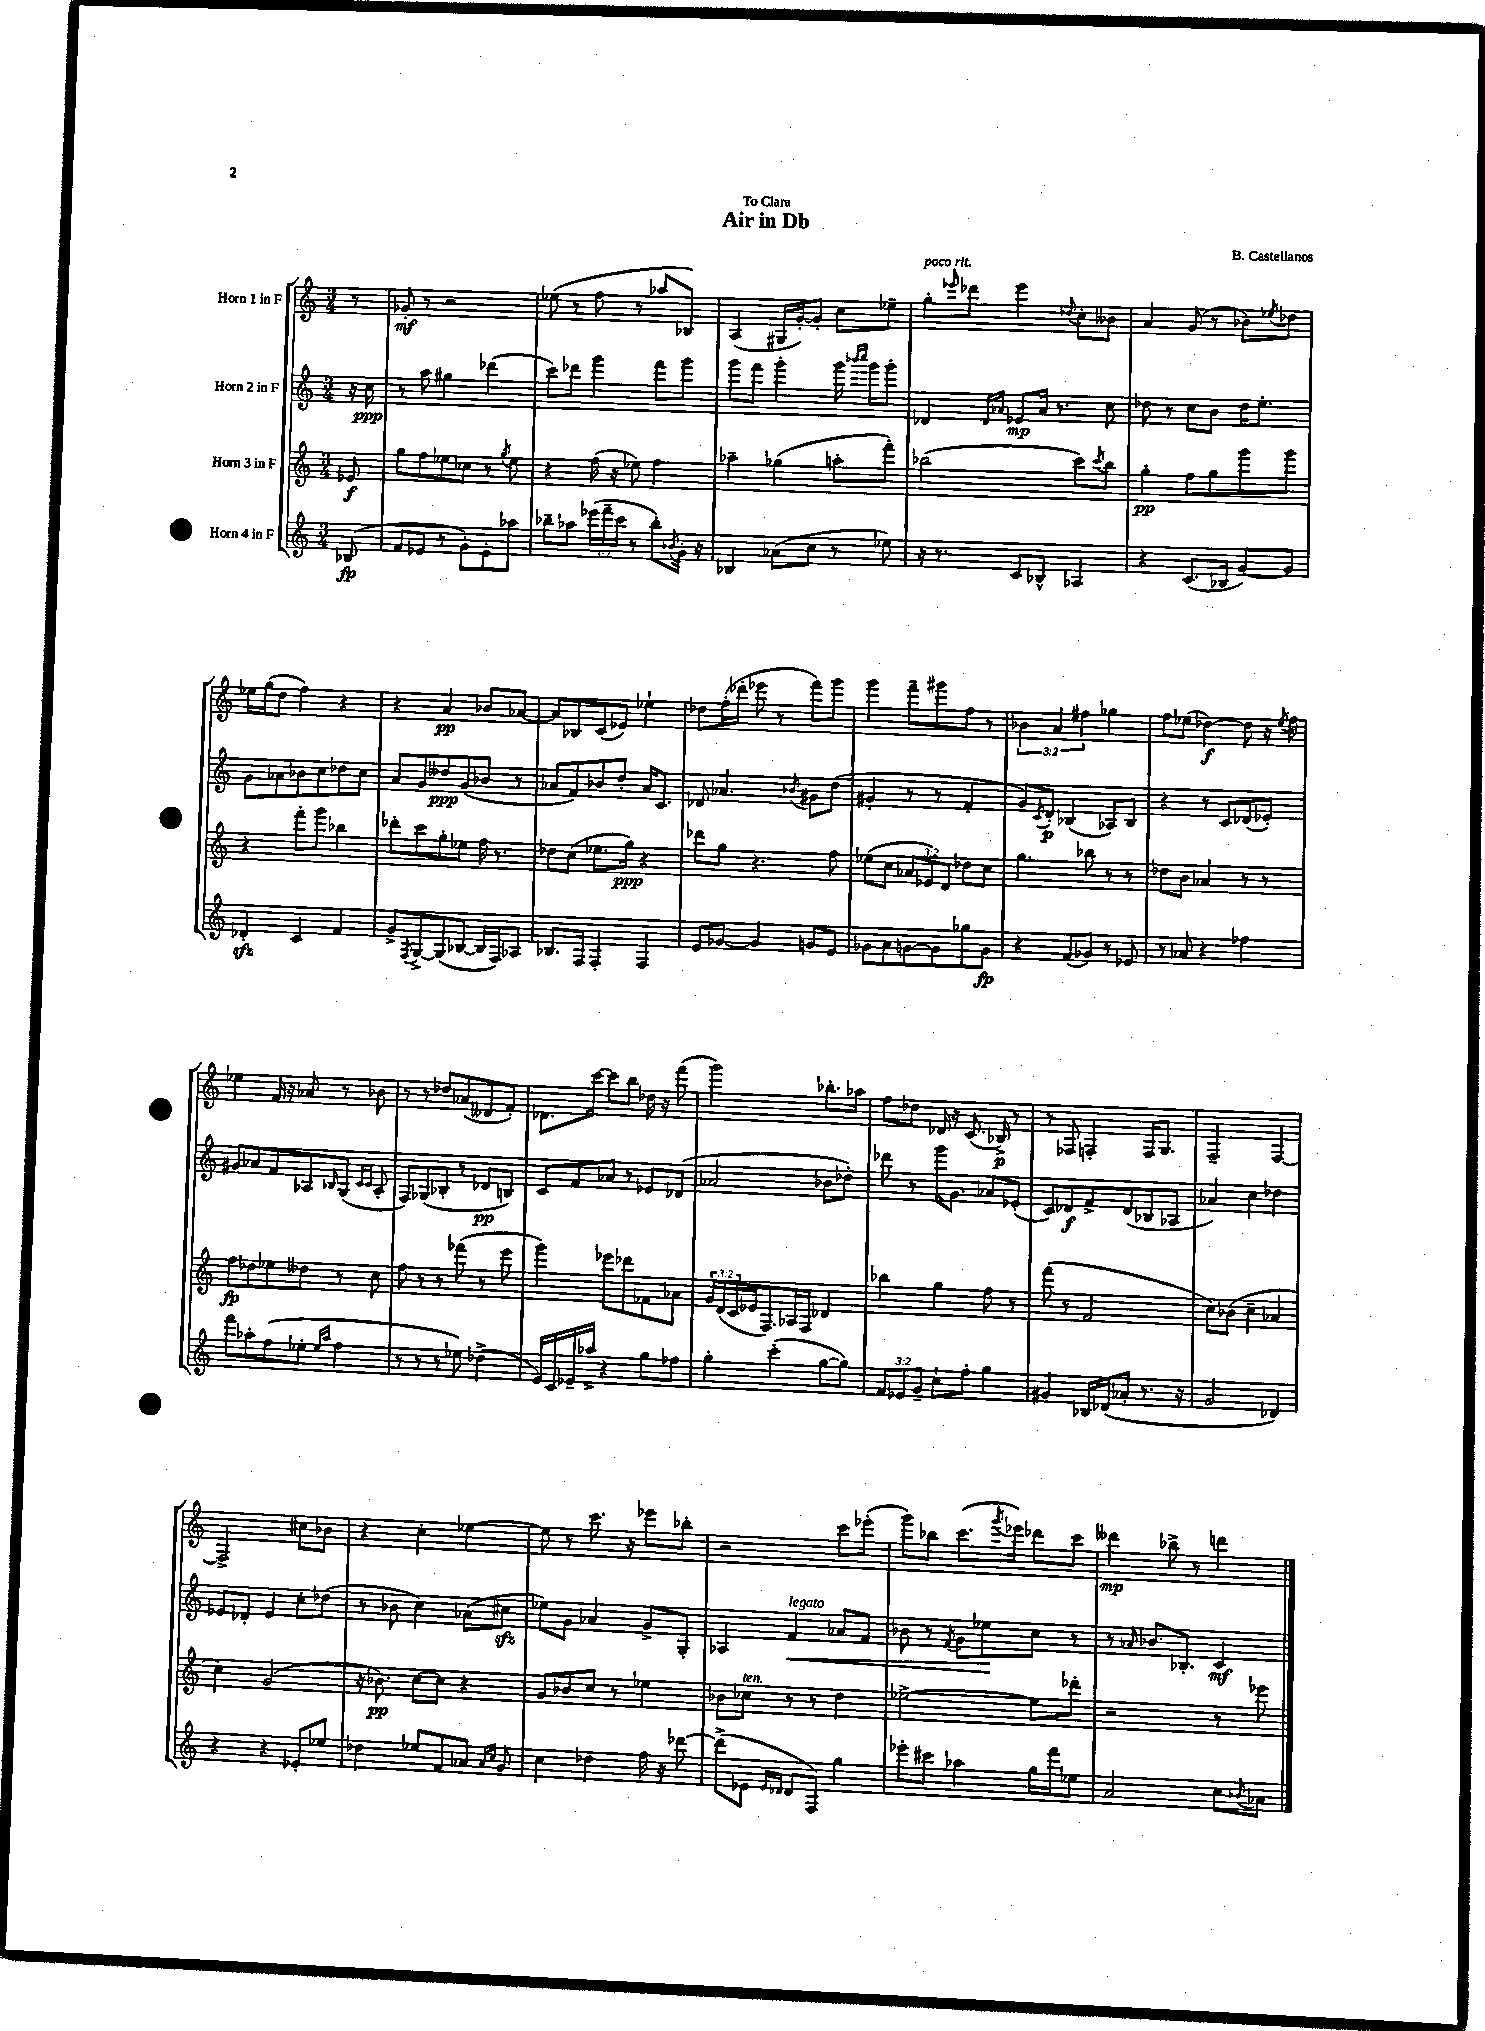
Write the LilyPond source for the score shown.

\header { title = "Air in Db" composer = "B. Castellanos" dedication = "To Clara" }
<<
\new StaffGroup <<
\new Staff = "s0" \with { instrumentName = "Horn 1 in F" } {
    \clef treble \key c \major \numericTimeSignature \time 3/4 \override Staff.TupletNumber.text = #tuplet-number::calc-fraction-text \partial 8
    r8 |
    ges'8-.\mf r8 r2 |
    ees''8( r8 f''8 r8 aes''8 bes8) |
    a4( gis16 g'16~-.) g'8-. c''8 ees''8-- |
    g''8-.^\markup { \italic "poco rit." } \grace { ees'''16 } des'''8 ees'''4 \appoggiatura { des''8 } c''8-. beses'8 |
    a'4 g'8( r8 bes'8) \acciaccatura { ees''8 } des''8 |
    ees''16 g''16( d''8 f''4) r4 |
    r4 a'4\pp bes'8 aes'8~ |
    aes'8 bes8 c'8( ees'8) ees''4-! |
    des''8 f''16-.( des'''16-. ees'''8 r8 f'''8) g'''8 |
    g'''4 f'''8-- gis'''8 f''8 r8 |
    \tuplet 3/2 { bes'4 a'4 fis''4 } ges''4 |
    f''8 ees''8( des''4~\f) des''8 r16 \acciaccatura { ees''8 } f''16 |
    ees''4 f'16 r16 aes'8 r8 bes'8 |
    r8 r8 des''8 aes'8( deses'8 f'8-.) |
    des'8. c'''16~ c'''8 b''8 des''16 r16 f'''8( |
    g'''2) bes''8.-. aes''16 |
    f''8 des''8 des'16 r16 c'8.( bes16->\p) r8 |
    r8 fes8 f4-. f16 g8. |
    f2-- f4~ |
    f2-> cis''8 bes'8 |
    r4 c''4-. ees''4~ |
    ees''8 r8 c'''8. r16 ees'''8 bes''8-. |
    r2 c'''8 ees'''8-.( |
    g'''8) bes''8 c'''8.( \acciaccatura { g'''8 } ees'''16) des'''8 c'''8 |
    deses'''4\mp bes''8-> r8 d'''4 \bar "|." |
}
\new Staff = "s1" \with { instrumentName = "Horn 2 in F" } {
    \clef treble \key c \major \numericTimeSignature \time 3/4 \partial 8
    r16 c''16\ppp |
    r8 a''8 gis''4 des'''4( |
    c'''8) des'''8 g'''4 f'''8 g'''8 |
    g'''8 f'''8 g'''4-. g'''16 \grace { bes'''16 c''''16 } g'''16 g'''8-. |
    des'4 \grace { des'16 aes'16 } ees'8\mp aes'16 r8. c''8 |
    des''8 r8 c''8 b'8 des''16 e''8.-. |
    g'8 aes'8 bes'8 c''8 des''8 c''8 |
    a'8 g'8 deses''8\ppp g'8( bes'8 r8 |
    aes'8 f'8) bes'8 d''8-. aes'16 c'8. |
    des'8 aes'4. \acciaccatura { bes'8 } gis'8 d''8( |
    gis'4-. r8 r8 f'4-. |
    g'8) \acciaccatura { c'8 } d'8-.\p bes4( aes8) bes8 |
    r4 r8 c'8 des'8( ees'8-.) |
    gis'8 aes'8 f'8 aes8 \grace { bes16 } g8( \grace { c'16 c'16 } aes8-. |
    f8) ges8( bes8-. r8 des'8\pp b8) |
    c'8 f'8 aes'8 r8 ees'8 des'8( |
    aes'2 bes'8 des''8-.) |
    des'''8 r8 g'''16 g'8. aes'8 ees'8-.( |
    c'8) des'8\f f'8-> des'8( bes8 aes8 |
    aes'4) c''4 des''4 |
    ees'8 des'8-. ees'4 c''8-. des''8( |
    r8 bes'8 c''4) aes'8( cis''8\sfz |
    ees''8) g'8 aes'4 g'8-> g8-. |
    aes4 f'4\<^\markup { \italic "legato" } aes'8 f'8 |
    bes'8 r8 \acciaccatura { f'8 } g'8 ees''8\! c''8 r8 |
    r8 \grace { aes'16 } bes'8. bes8.-. c'4\mf \bar "|." |
}
\new Staff = "s2" \with { instrumentName = "Horn 3 in F" } {
    \clef treble \key c \major \numericTimeSignature \time 3/4 \override Staff.TupletNumber.text = #tuplet-number::calc-fraction-text \partial 8
    ees'8\f |
    g''8 f''8 ees''8 ces''8 r8 \acciaccatura { g''8 } ees''8 |
    r4 f''16( r16 ees''8) f''4 |
    aes''4-- ges''4( a''8-. f'''8-.) |
    bes''2( c'''8) \acciaccatura { c'''8 } bes''8 |
    g''4-.\pp f''8 g''8 g'''8 g'''8 |
    r4 f'''8-. g'''8 bes''4 |
    des'''8-. c'''8 g''8-. ees''8 f''16 r8. |
    des''8 c''8( ees''8. g''16\ppp) r4 |
    des'''8 g''8 r4. f''8 |
    ees''8( c''8 \tuplet 3/2 { aes'8 ees'8) d'8 } des''8 c''8 |
    g''4. bes''8 r8 r8 |
    des''8 b'8 aes'4 r8 r8 |
    f''8\fp des''8 ees''8 deses''8 r8 c''8 |
    f''8 r8 r8 fes'''8( r8 e'''8 |
    g'''4) ees'''8 des'''8 fes'8 aes'8 |
    \tuplet 3/2 { g'16 d'16( c'16 } ees'16 f8.) aes16 f16 des'4 |
    bes''4 g''4 f''8 r8 |
    f'''8( r8 f'2 |
    c''8) bes'8( c''4-- aes'4 |
    c''4) g'2( |
    r16 bes'8.\pp) c''8~ c''8 r4 |
    g'8 bes'8 c''8 r8 ees''4 |
    bes'8 ces''8^\markup { \italic "ten." } r8 r8 d''4 |
    ees''2~-> ees''8 des'''8-. |
    r2 r8 ees'''8 \bar "|." |
}
\new Staff = "s3" \with { instrumentName = "Horn 4 in F" } {
    \clef treble \key c \major \numericTimeSignature \time 3/4 \override Staff.TupletNumber.text = #tuplet-number::calc-fraction-text \partial 8
    bes8\fp( |
    f'8 ees'8 r8 g'8-.) ees'8-. aes''8 |
    bes''8-- aes''8 \tuplet 3/2 { ees'''16( f'''16-- c'''16 } r8 bes''8-.) \acciaccatura { bes'8 } g'16-. r16 |
    bes4 aes'8( c''8 r8 ees''8) |
    r16 r8. c'8 bes8-^ aes4 |
    r4 c'8.( bes16 g'8~) g'8 |
    des'4-.\sfz c'4 f'4 |
    g'8-> \acciaccatura { f8 } g8~-> g8( bes8~ bes16 f16) aes8 |
    bes8. f16 f4-. f4 |
    e'8 ges'8~ ges'4 g'8 e'8 |
    ges'8 a'8 g'8~ g'8 ges''8 g'8\fp |
    r4 f'8( ges'8) r8 ees'8 |
    r8 aes'8 r4 fes''4 |
    f'''8 aes''8-. f''8( ees''8-. \grace { ees''16 aes''16 } f''4 |
    r8 r8 r8 ees''8) des''4->( |
    e'16) c'16 ees'16-- aes''16-> r4 g''8 fes''8 |
    g''4-. c'''4-.( g''8~ g''8) |
    \tuplet 3/2 { f'8 ees'8 g'8-- } c''8-! f''8-. g''4 |
    gis'4 bes16 des'16( aes'8-. r8. r16 |
    g'2 des'4) |
    r4 r4 ees'8-. ees''8 |
    des''4 ees''8 f'8 aes'8 \grace { aes'16 c''16 } g'8 |
    c''4 des''4 f''16 r16 des'''8~ |
    des'''8->( ees'8 \grace { ees'16 des'16 } des'8 f8) g''4 |
    ees'''8-. cis'''8 aes''4 g''16 f'''16 ees''8 |
    a'2 c''8 \acciaccatura { bes'8 } aes'8 \bar "|." |
}
>>
>>
\layout { \context { \Score \remove "Bar_number_engraver" } }
